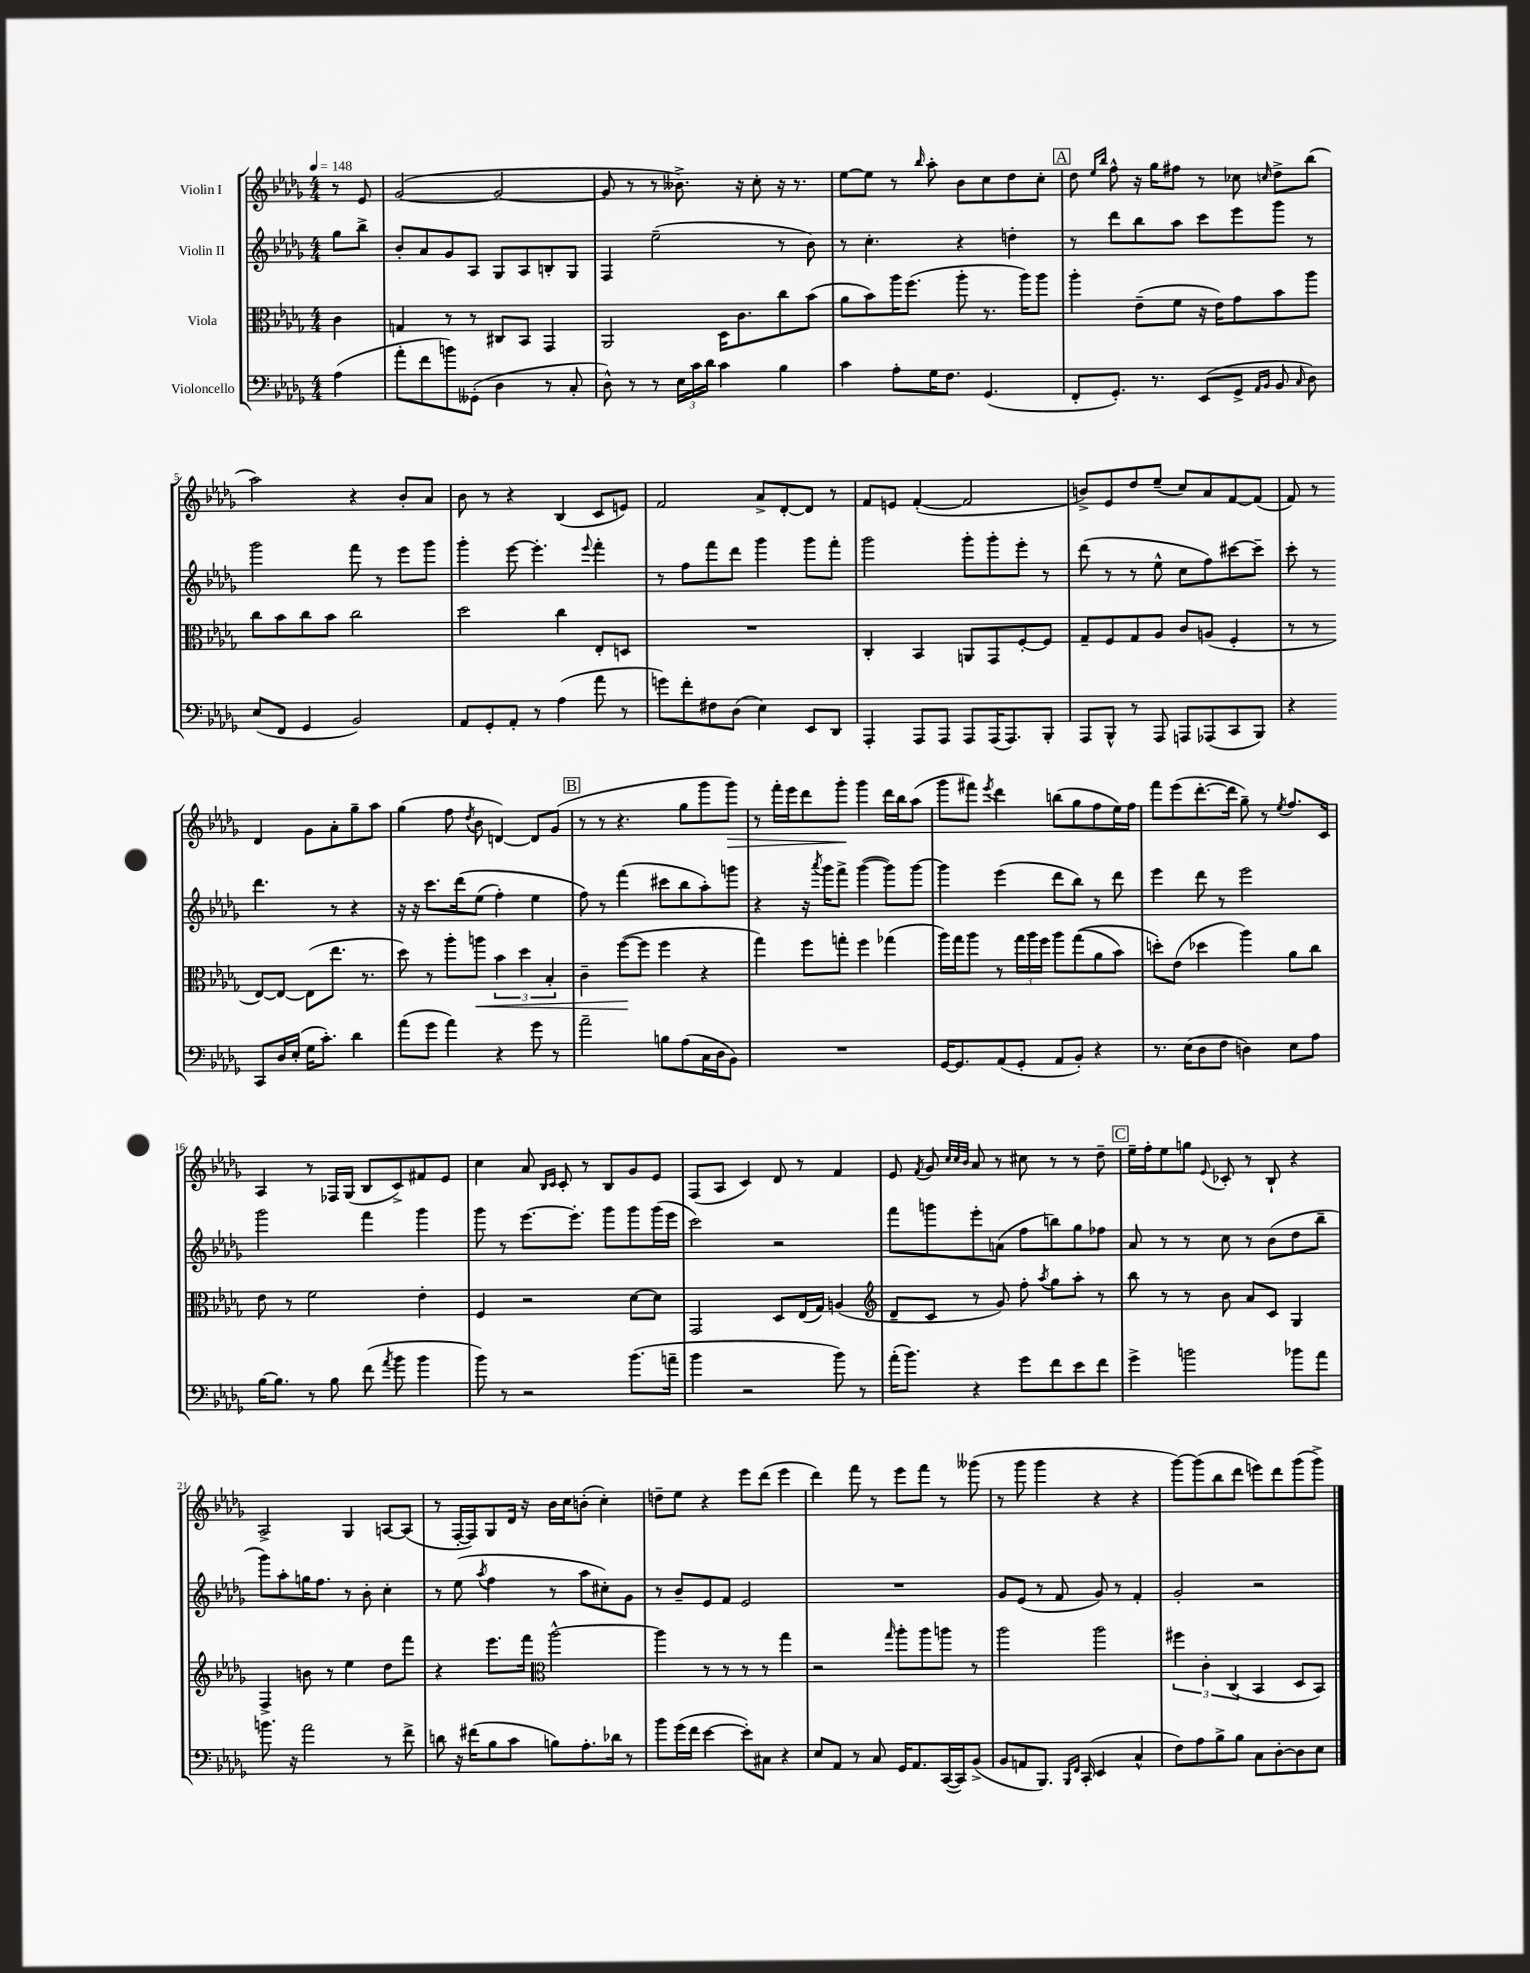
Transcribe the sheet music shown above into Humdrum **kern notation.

**kern	**kern	**dynam	**kern	**kern	**dynam
*part4	*part3	*part3	*part2	*part1	*part1
*staff4	*staff3	*staff3	*staff2	*staff1	*staff1
*I"Violoncello	*I"Viola	*	*I"Violin II	*I"Violin I	*
*clefF4	*clefC3	*	*clefG2	*clefG2	*
*k[b-e-a-d-g-]	*k[b-e-a-d-g-]	*	*k[b-e-a-d-g-]	*k[b-e-a-d-g-]	*
*M4/4	*M4/4	*	*M4/4	*M4/4	*
*MM148	*MM148	*	*MM148	*MM148	*
=	=	=	=	=	=
(4A-\	4c\	.	8gg-\L	8r	.
.	.	.	8bb-^\J	8e-/	.
=1	=1	=1	=1	=1	=1
8a-'\L	4Gn/	.	8b-'/L	([2g-/	.
8f\	.	.	8a-/	.	.
8bn\)	8r	.	8g-/	.	.
(8GG--X'\J	8r	.	8A-/J	.	.
4D-\	8C#X/L	.	8G-/L	2g-/_	.
.	8BB-/J	.	8A-/	.	.
8r	4GG-/	.	8Bn'/	.	.
8C'/	.	.	8G-/J	.	.
=2	=2	=2	=2	=2	=2
8D-^^\)	2AA-/	.	4F/	8g-/]	.
8r	.	.	.	8r	.
8r	.	.	(2ee-~\	8r	.
24E-\LL	.	.	.	8.b--X^\)	.
24c\	.	.	.	.	.
24d-\JJ	.	.	.	.	.
4c\	16D-\KL	.	.	.	.
.	8.c\	.	.	16r	.
.	.	.	.	8cc'\	.
4B-\	8cc\	.	8r	16r	.
.	.	.	.	8.r	.
.	(8b-\J	.	8b-\)	.	.
=3	=3	=3	=3	=3	=3
4c\	8a-\L	.	8r	[8ee-\L	.
.	8b-\)	.	4.cc'\	8ee-\J]	.
8A-'\L	16aa-\K	.	.	8r	.
.	(8.ff\J	.	.	.	.
.	.	.	.	16qqbb-/	.
16G-\K	.	.	.	8aa-'\	.
8.F\J	.	.	.	.	.
.	8aa-'\	.	4r	8b-\L	.
(4.GG-/	8.r	.	.	8cc\	.
.	.	.	4ddn'\	8dd-\	.
.	16aa-\KL)	.	.	.	.
.	8aa-\J	.	.	8cc'\J	.
!!LO:REH:place=s1:t=A
=4	=4	=4	=4	=4	=4
8FF'/L	4aa-'\	.	8r	8dd-\	.
.	.	.	.	16qqee-/LL	.
.	.	.	.	16qqbb-/JJ	.
8.GG-'/J)	.	.	8ddd-\L	8ff^^\	.
.	(8e-~\L	.	8bb-\	16r	.
8.r	.	.	.	16gg-\KL	.
.	8f\J	.	8aa-\J	8ff#X\J	.
(8EE-/L	16r	.	8ccc\L	8r	.
.	16e-\KL)	.	.	.	.
8GG-^/J	8g-\	.	8eee-\	8cc-X\	.
16qqAA-/LL	.	.	.	.	.
16qqBB-/JJ	.	.	.	16qqccn/	.
8BB-/	8b-\	.	8ggg-\J	8dd-^\L	.
16qqC/	.	.	.	.	.
8D-\)	8aa-\J	.	8r	(8bb-\J	.
!!LO:LB:g=z
=5	=5	=5	=5	=5	=5
(8E-/L	8cc\L	.	2ggg-\	2aa-\)	.
8FF/J	8b-\	.	.	.	.
4GG-/	8cc\	.	.	.	.
.	8b-\J	.	.	.	.
2BB-/)	2cc\	.	8fff\	4r	.
.	.	.	8r	.	.
.	.	.	8eee-\L	8b-'/L	.
.	.	.	8ggg-\J	8a-/J	.
=6	=6	=6	=6	=6	=6
8AA-/L	2dd-\	.	4ggg-'\	8b-\	.
8GG-'/	.	.	.	8r	.
8AA-'/J	.	.	[8eee-\	4r	.
8r	.	.	4.eee-'\]	.	.
(4A-\	4cc\	.	.	(4B-/	.
.	.	.	8qqeee-/	.	.
8a-\	8E-'/L	.	4fff'\	8c/L	.
8r	8Dn/J	.	.	8en/J)	.
=7	=7	=7	=7	=7	=7
8gn\L)	1r	.	8r	2f/	.
8f'\	.	.	8ff\L	.	.
8F#X\	.	.	8fff\	.	.
(8D-\J	.	.	8ddd-\J	.	.
4E-\)	.	.	4ggg-\	8a-^/L	.
.	.	.	.	[8d-'/	.
8EE-/L	.	.	8ggg-\L	8d-/J]	.
8DD-/J	.	.	8fff'\J	8r	.
=8	=8	=8	=8	=8	=8
4AAA-'/	4C'/	.	2ggg-\	8f/L	.
.	.	.	.	8en/J	.
8AAA-/L	4BB-/	.	.	([4f'/	.
8AAA-/J	.	.	.	.	.
8AAA-/L	8AAn/L	.	8ggg-'\L	2f/]	.
(16AAA-/K	8GG-/	.	8ggg-'\	.	.
8.AAA-/)	.	.	.	.	.
.	[8F'/	.	8eee-'\J	.	.
8BBB-'/J	8F/J]	.	8r	.	.
=9	=9	=9	=9	=9	=9
8AAA-/L	8G-~/L	.	(8ddd-\	8bn^/L)	.
8BBB-^^/J	8F/	.	8r	8e-/	.
8r	8G-/	.	8r	8dd-/	.
8AAA-/	8A-/J	.	8ee-^^\	(8ee-~/J	.
8AAAn/L	8c/L	.	8cc\L	8cc/L)	.
(8AAA-X/	(8An/J	.	8ff\)	8a-/	.
8CC/	4F'/	.	[8ccc#X\	[8f/	.
8BBB-/J)	.	.	8ccc#~\J]	(8f/J]	.
=10	=10	=10	=10	=10	=10
4r	8r	.	8ccc'\	8f/)	.
.	8r	.	8r	8r	.
8CC/L	[8E-/L)	.	4.ddd-\	4d-/	.
16D-/L	8E-/J_	.	.	.	.
(16E-'/JJ	.	.	.	.	.
16G-\KL	(8E-\L]	.	.	8g-\L	.
8.c'\J)	.	.	.	.	.
.	8.ee-\J	.	8r	8a-'\	.
4d-\	.	.	4r	8gg-~\	.
.	8.r	.	.	.	.
.	.	.	.	8aa-\J	.
!!LO:LB:g=z
=11	=11	=11	=11	=11	=11
(8a-\L	8dd-\)	.	16r	(4gg-\	.
.	.	.	16r	.	.
8g-\J	8r	.	8.ccc\L	.	.
4a-\)	8aa-'\L	.	.	8ff\	.
.	.	.	(16ddd-\k	.	.
.	.	.	.	8qdd-/	.
!	!	!LO:HP:b	!	!	!
.	8aan\J	<	(8ee-\J	8b-\	.
4r	6b-\	.	4ff'\)	[4dn/)	.
.	6dd-\	.	.	.	.
8g-\	.	.	4ee-\	8d/L]	.
.	6B-'/	.	.	.	.
8r	.	.	.	(8g-/J	.
!!LO:REH:place=s1:t=B
=12	=12	=12	=12	=12	=12
2a-~\	4c~\	.	8ff\)	8r	.
.	.	.	8r	8r	.
.	([8ff\L	.	(4fff\	4.r	.
.	8ff\J]	[	.	.	.
8Bn\L	4ff\	.	8ccc#X\L	.	.
(8A-\	.	.	8bb-\	8gg-\L	.
16C\L	4r	.	8aa-'\)	8ggg-\	.
16D-\J	.	.	.	.	.
!	!	!	!	!	!LO:HP:b
8BB-\J)	.	.	8gggn\J	8ggg-\J)	>
=13	=13	=13	=13	=13	=13
1r	4gg-\)	.	4r	8r	.
.	.	.	.	16fff'\LL	.
.	.	.	.	16eee-\J	.
.	8ff\L	.	16r	8ddd-\	.
.	.	.	8qaaa-/	.	.
.	.	.	16ggg-\KL	.	.
.	8ggn'\J	.	8fff^\J	8ggg-'\J	.
.	4ff\	.	([4ggg-\	4ggg-\	]
.	(4gg-X\	.	8ggg-\L])	16ddd-\LL	.
.	.	.	.	16bb-\J	.
.	.	.	[8ggg-\J	(8aa-\J	.
=14	=14	=14	=14	=14	=14
[16GG-/KL	16aa-\LL)	.	4ggg-\]	8ggg-\L	.
8.GG-/]	16gg-\J	.	.	.	.
.	8aa-\J	.	.	8fff#X\J)	.
.	.	.	.	8qeee-/	.
(8AA-/	8r	.	(4eee-\	4ddd-\	.
8GG-'/J	24gg-\LL	.	.	.	.
.	24aa-\	.	.	.	.
.	24ff\JJ	.	.	.	.
8AA-/L	8aa-\L	.	8ddd-\L	(8bbn\L	.
8BB-'/J)	((8gg-\	.	8bb-\J)	8gg-\	.
4r	8a-\	.	8r	8ff\	.
.	8b-\J)	.	8ddd-\	16ee-\L)	.
.	.	.	.	16ff\JJ	.
=15	=15	=15	=15	=15	=15
8.r	8ddn'\L)	.	4eee-\	8fff\L	.
.	(8e-\J	.	.	(8eee-\	.
(16E-\KL	.	.	.	.	.
8D-\	4dd-X\	.	8ddd-\	[8.ddd-'\	.
8F\J	.	.	8r	.	.
.	.	.	.	16ddd-\Jk]	.
4Dn\)	4aa-\)	.	2eee-\	8gg-~\)	.
.	.	.	.	8r	.
.	.	.	.	8qee-/	.
8E-\L	8a-\L	.	.	8.ff/L	.
8A-\J	8cc\J	.	.	.	.
.	.	.	.	16c/Jk	.
!!LO:LB:g=z
=16	=16	=16	=16	=16	=16
[16B-\KL	8e-\	.	2ggg-\	4A-/	.
8.B-\J]	.	.	.	.	.
.	8r	.	.	.	.
8r	2f\	.	.	8r	.
8B-\	.	.	.	16F-X/LL	.
.	.	.	.	(16G-/JJ	.
(8f\	.	.	4fff\	8B-/L	.
8qa-/	.	.	.	.	.
8b-\	.	.	.	8c^/)	.
4b-\	4e-'\	.	4ggg-\	8f#X/	.
.	.	.	.	8e-/J	.
=17	=17	=17	=17	=17	=17
8b-\)	4F/	.	8ggg-\	4cc\	.
8r	.	.	8r	.	.
2r	2r	.	[8.eee-\L	8a-/	.
.	.	.	.	16qqB-/LL	.
.	.	.	.	16qqc/JJ	.
.	.	.	.	8c'/	.
.	.	.	8.eee-'\J]	.	.
.	.	.	.	8r	.
.	.	.	8ggg-\L	8B-/L	.
(8.b-\L	[8d-\L	.	8ggg-\	8g-/	.
.	8d-\J]	.	(16ggg-\L	8e-/J	.
16an~\Jk	.	.	16eee-\JJ	.	.
=18	=18	=18	=18	=18	=18
4b-\	2GG-/	.	2ccc\)	(8F/L	.
.	.	.	.	8A-/J	.
2r	.	.	.	4c/)	.
.	8D-/L	.	2r	8d-/	.
.	(16E-/L	.	.	8r	.
.	16G-/JJ)	.	.	.	.
8b-\)	(4An/	.	.	4f/	.
8r	.	.	.	.	.
=19	=19	=19	=19	=19	=19
*	*clefG2	*	*	*	*
(16a-'\KL	8d-~/L	.	8fff\L	8e-/	.
8.b-\J)	.	.	.	.	.
.	.	.	.	8qf/	.
.	8c/J	.	8gggn\	8g-/	.
.	.	.	.	32qqcc/LLL	.
.	.	.	.	32qqcc/	.
.	.	.	.	32qqb-/JJJ	.
4r	8r	.	8eee-'\	8a-/	.
.	8g-/)	.	(8an\J	8r	.
8g-\L	8ff'\	.	8ff\L	8cc#X\	.
.	8qaa-/	.	.	.	.
8f\	8gg-\L	.	8bbn\)	8r	.
8e-\	8aa-'\J	.	8gg-\	8r	.
8f\J	8r	.	8ff-X\J	8dd-~\	.
!!LO:REH:place=s1:t=C
=20	=20	=20	=20	=20	=20
4g-^\	8bb-\	.	8a-/	16ee-~\LL	.
.	.	.	.	16ff'\J	.
.	8r	.	8r	8ee-\	.
2bn\	8r	.	8r	8ggn\J	.
.	.	.	.	8qqe-/	.
.	8b-\	.	8cc\	8c-X'/	.
.	8a-/L	.	8r	8r	.
.	8c/J	.	(8b-\L	8B-`/	.
8b-X\L	4G-/	.	8dd-\	4r	.
8a-\J	.	.	8bb-~\J	.	.
!!LO:LB:g=z
=21	=21	=21	=21	=21	=21
8.bn\	4F^/	.	8ggg-\L)	2A-^/	.
.	.	.	8aa-'\	.	.
16r	.	.	.	.	.
2a-\	8bn\	.	16ggn\K	.	.
.	.	.	8.ff\J	.	.
.	8r	.	.	.	.
.	4ee-\	.	8r	4G-/	.
.	.	.	8b-'\	.	.
8r	8dd-\L	.	4cc'\	[8An/L	.
8f^\	8fff\J	.	.	(8A/J]	.
=22	=22	=22	=22	=22	=22
8dn\	4r	.	8r	8r	.
16r	.	.	(8ee-\	[16F'/LL	.
(16f#X\KL	.	.	.	16F/J])	.
.	.	.	8qaa-/	.	.
8B-\	8.eee-\L	.	4ff\	8G-/	.
8c\J	.	.	.	16d-/Jk	.
.	16fff\Jk	.	.	16r	.
*	*clefC3	*	*	*	*
8Bn\L)	[2aa-^^\	.	8r	16b-\LL	.
.	.	.	.	16cc\J	.
8.A-'\	.	.	8aa-\L	(8bn'\J	.
.	.	.	8cc#X'\)	4cc'\)	.
16d-X\Jk	.	.	.	.	.
8r	.	.	8g-\J	.	.
=23	=23	=23	=23	=23	=23
8b-\L	4aa-\]	.	8r	8ddn~\L	.
(16g-\L	.	.	8b-~/L	8ee-\J	.
16f\JJ	.	.	.	.	.
[4e-\	8r	.	8e-/	4r	.
.	8r	.	8f/J	.	.
8e-'\L])	8r	.	2e-/	8eee-\L	.
8C#X\J	8r	.	.	(8ddd-\J	.
4r	4gg-\	.	.	4eee-\	.
=24	=24	=24	=24	=24	=24
8E-/L	2r	.	1r	4ddd-\)	.
8AA-/J	.	.	.	.	.
8r	.	.	.	8fff\	.
8C/	.	.	.	8r	.
.	16qqgg-/	.	.	.	.
16GG-/KL	8aa-'\L	.	.	8eee-\L	.
8.AA-/	.	.	.	.	.
.	8aa-\	.	.	8fff\J	.
([16CC/L	8aan\J	.	.	8r	.
16CC/J])	.	.	.	.	.
(8BB-^/J	8r	.	.	(8ggg--X\	.
=25	=25	=25	=25	=25	=25
8BB-/L	2aa-\	.	8g-/L	8r	.
8AAn/	.	.	(8e-/J	8ggg-\	.
8.BBB-/J)	.	.	8r	4ggg-\	.
.	.	.	8f/	.	.
16qqBBB-/LL	.	.	.	.	.
16qqFF/JJ	.	.	.	.	.
(16CC'/	.	.	.	.	.
4EE-/	2aa-\	.	8g-/)	4r	.
.	.	.	8r	.	.
4C^^/	.	.	4f'/	4r	.
=26	=26	=26	=26	=26	=26
8F\L)	6ff#X\	.	2g-'/	[8ggg-\L)	.
8A-\	.	.	.	(8ggg-\]	.
.	6c'\	.	.	.	.
8B-^\	.	.	.	8bb-\	.
.	(6C/	.	.	.	.
8B-\J	.	.	.	8ddd-\J	.
8C\L	4BB-/	.	2r	8eeen\L)	.
[8D-'\	.	.	.	8ddd-\	.
8D-\]	8D-/L	.	.	(8ggg-\	.
8E-\J	8BB-/J)	.	.	8ggg-^\J)	.
==	==	==	==	==	==
*-	*-	*-	*-	*-	*-
